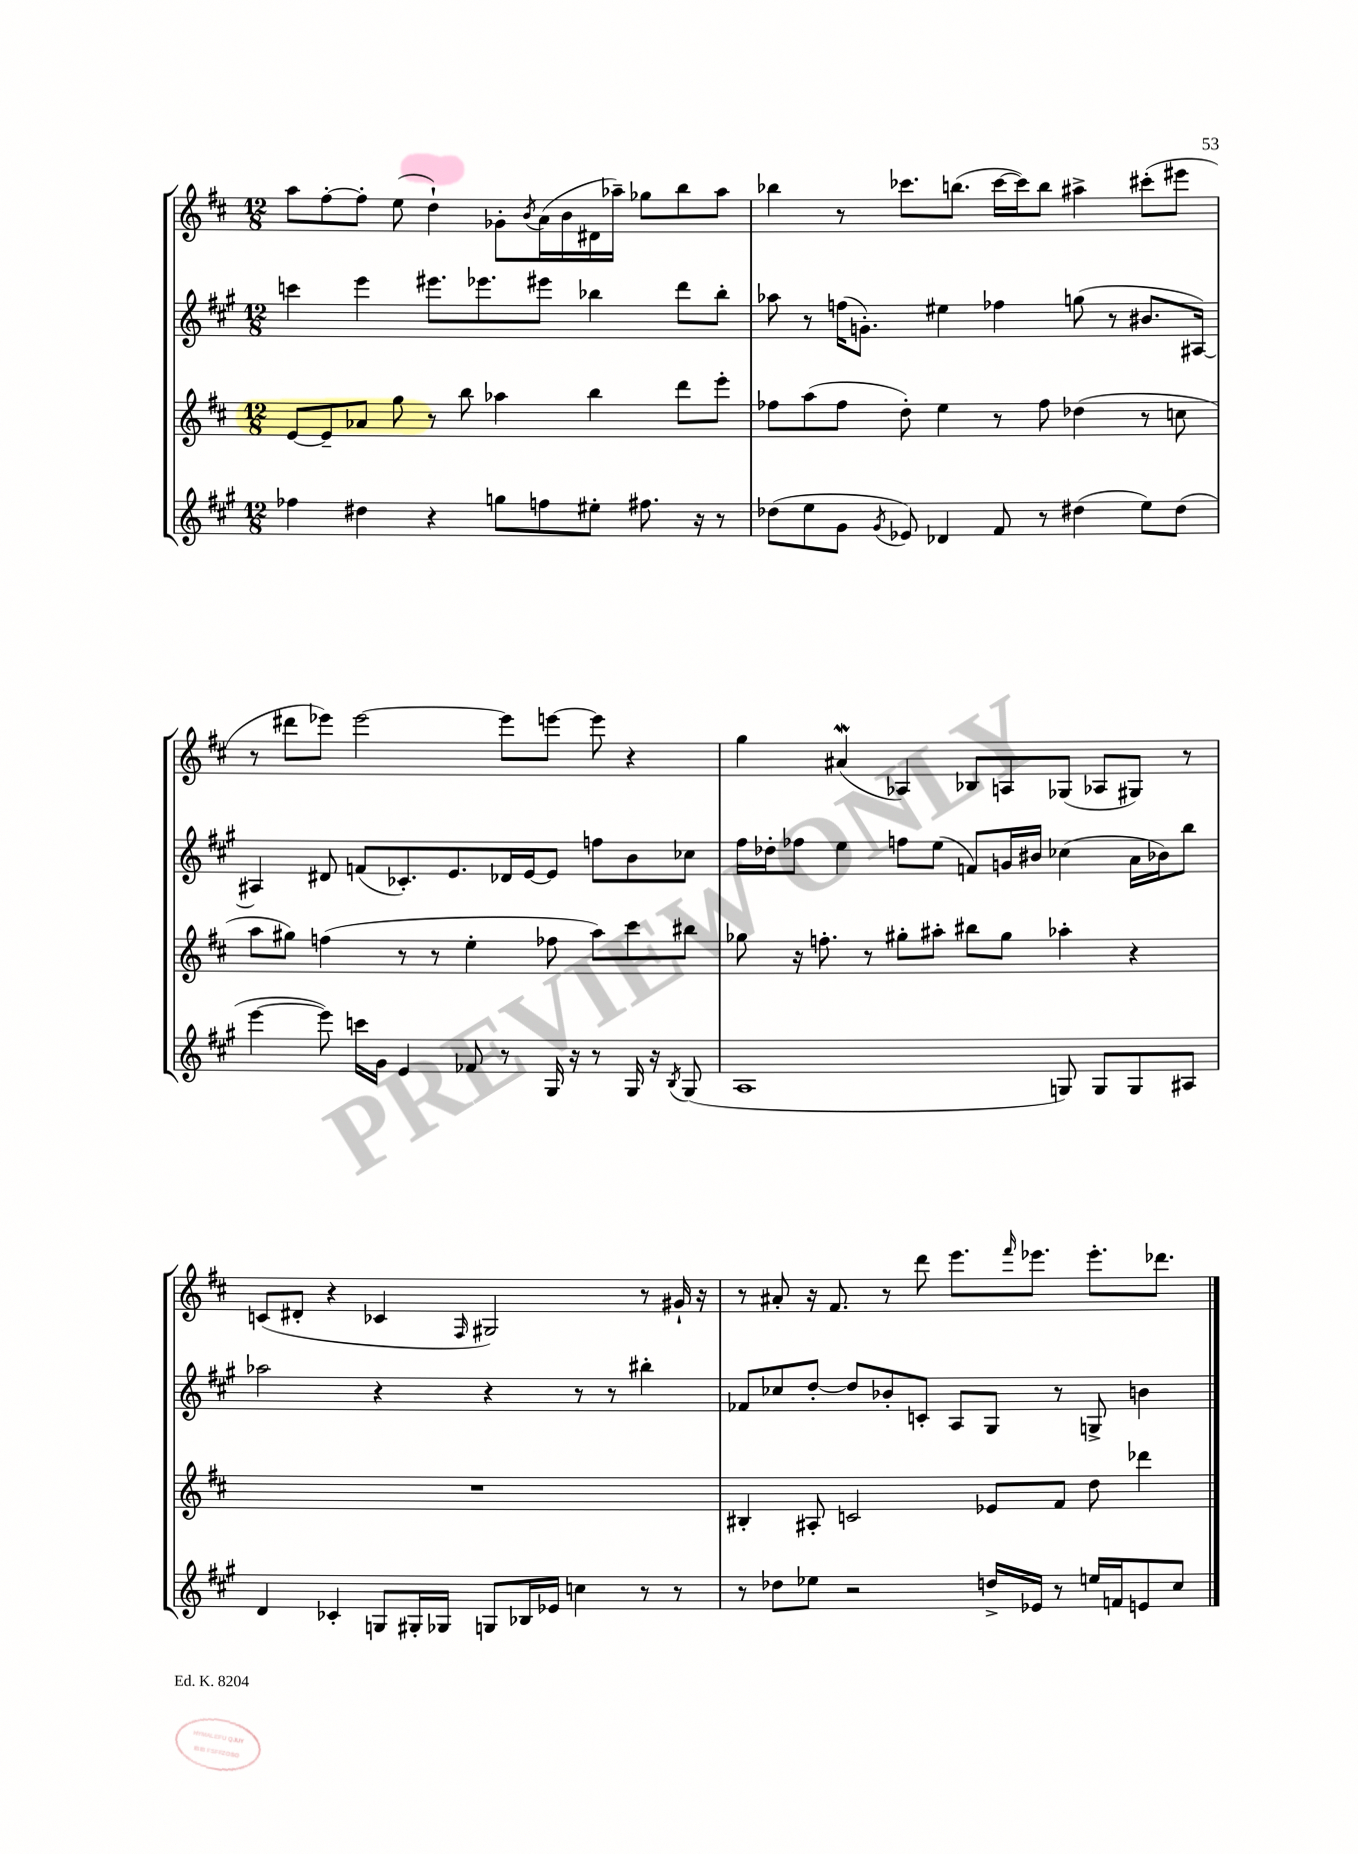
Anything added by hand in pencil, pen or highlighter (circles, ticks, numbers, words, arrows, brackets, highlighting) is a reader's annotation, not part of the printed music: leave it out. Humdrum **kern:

**kern	**kern	**kern	**kern
*part4	*part3	*part2	*part1
*staff4	*staff3	*staff2	*staff1
*clefG2	*clefG2	*clefG2	*clefG2
*k[f#c#g#]	*k[f#c#]	*k[f#c#g#]	*k[f#c#]
*M12/8	*M12/8	*M12/8	*M12/8
=93	=93	=93	=93
4ff-X\	[8e/L	4cccn\	8aa\L
.	8e~/]	.	[8ff#'\
4dd#X\	8a-X/J	4eee\	8ff#'\J]
.	8gg\	.	(8ee\
4r	8r	8.eee#X\L	4dd`\)
.	8bb\	.	.
.	.	8.eee-X\	.
8ggn\L	4aa-X\	.	8g-X'\L
.	.	.	8qb/
8ffn\	.	8eee#X\J	(16a\L
.	.	.	16b\
8ee#X'\J	4bb\	4bb-X\	16d#X\
.	.	.	16aa-X~\JJ)
8.ff#X\	.	.	8gg-X\L
.	8ddd\L	8ddd\L	8bb\
16r	.	.	.
8r	8eee'\J	8bb-'\J	8aa-\J
=94	=94	=94	=94
(8dd-X\L	8ff-X\L	8aa-X\	4bb-X\
8ee\	(8aa\	8r	.
8g#\J	8ff-\J	(16ffn\KL	8r
.	.	8.gn'\J)	.
8qg#/	.	.	.
8e-X/)	8dd'\)	.	8.ccc-X\L
4d-X/	4ee\	4ee#X\	.
.	.	.	(8.bbn\J
8f#/	8r	4ff-X\	[16ccc-\LL
.	.	.	16ccc-\J])
8r	8ff-\	.	8bb\J
(4dd#X\	(4dd-X\	(8ggn\	4aa#X^\
.	.	8r	.
8ee\L)	8r	8.b#X/L	(8ccc#X'\L
(8dd#\J	8ccn\	.	8eee#X\J
.	.	[16A#X/Jk)	.
!!LO:LB:g=z
=95	=95	=95	=95
[4eee\	8aa\L	4A#X/]	8r
.	8gg#X\J)	.	8ddd#X\L
8eee\])	(4ffn\	8d#X/	8eee-X\J)
16cccn\LL	.	(8fn/L	[2eee-\
16g#\JJ	.	.	.
4e/	8r	8.c-X'/)	.
.	8r	.	.
.	.	8.e/	.
8f-X/	4ee'\	.	.
8r	.	16d-X/L	8eee-\L]
.	.	[16e/J	.
16G#/	8ff-X\	8e/J]	[8eeen\J
16r	.	.	.
8r	8aa\L)	8ffn\L	8eee\]
16G#/	8ccc#\	8b\	4r
16r	.	.	.
8qB/	.	.	.
(8G#/	8bb#X\J	8cc-X\J	.
=96	=96	=96	=96
1A	8gg-X\	16ff#\LL	4gg\
.	.	16dd-X'\J	.
.	16r	8ff-X\J	.
.	8.ffn'\	.	.
.	.	4ee\	(4a#XW/
.	8r	.	.
.	8gg#X'\L	8ffn\L	4A-X/)
.	8aa#X'\J	(8ee\J	.
.	8bb#X\L	8fn/L)	8B-X/L
.	8gg#\J	16gn/L	8An/
.	.	16b#X/JJ	.
8Gn/)	4aa-X'\	(4cc-X\	(8G-X/J
8G/L	.	.	8A-X/L
8G/	4r	16a\LL	8G#X/J)
.	.	16b-X\J)	.
8A#X/J	.	8bb\J	8r
!!LO:LB:g=z
=97	=97	=97	=97
4d/	1.r	2aa-X\	(8cn/L
.	.	.	8d#X'/J
4c-X'/	.	.	4r
8Gn/L	.	4r	4c-X/
16G#X'/L	.	.	.
16G-X/JJ	.	.	.
.	.	.	16qqF#/
8Gn/L	.	4r	2G#X/)
16B-X/L	.	.	.
16e-X/JJ	.	.	.
4ccn\	.	8r	.
.	.	8r	.
8r	.	4bb#X'\	8r
8r	.	.	16g#X`/
.	.	.	16r
=98	=98	=98	=98
8r	4B#X'/	8f-X/L	8r
8dd-X\L	.	8cc-X/	8a#X'/
8ee-X\J	8A#X'/	[8dd'/J	16r
.	.	.	8.f#/
2r	2cn/	8dd/L]	.
.	.	8b-X'/	8r
.	.	8cn'/J	8ddd\
.	.	8A/L	8.eee\L
16ddn^/LL	8e-X/L	8G#/J	.
.	.	.	16qqfff#/
16e-X/JJ	.	.	8.eee-X\J
8r	8f#/J	8r	.
16een/LL	8dd\	8Gn^/	8.eee-'\L
16fn/J	.	.	.
8en/	4ddd-X\	4bn\	.
.	.	.	8.ddd-X\J
8cc#/J	.	.	.
==	==	==	==
*-	*-	*-	*-
